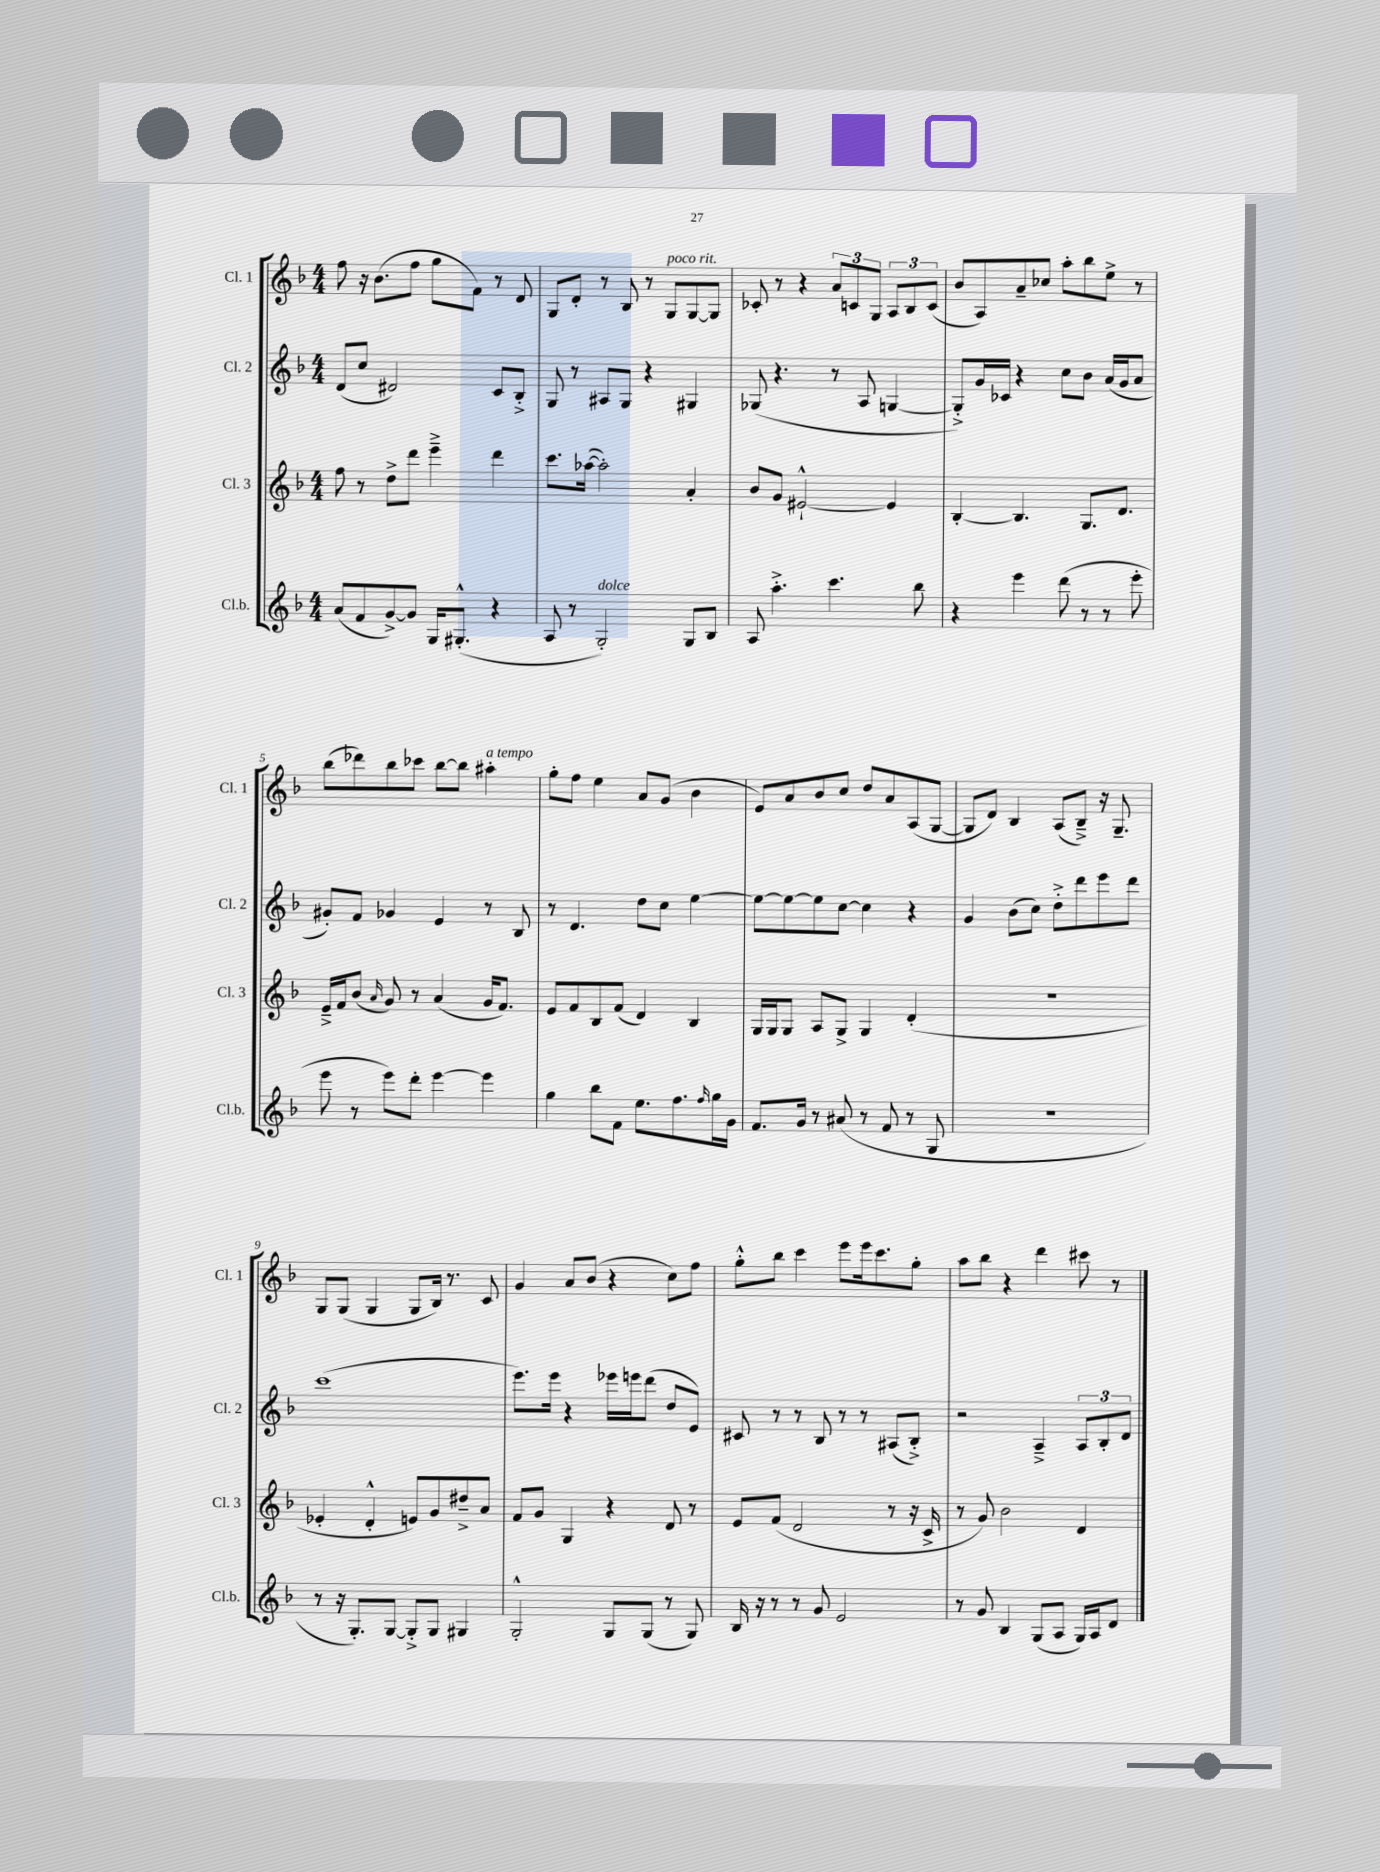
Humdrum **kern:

**kern	**kern	**kern	**kern
*staff4	*staff3	*staff2	*staff1
*clefG2	*clefG2	*clefG2	*clefG2
*k[b-]	*k[b-]	*k[b-]	*k[b-]
*M4/4	*M4/4	*M4/4	*M4/4
(8a	8ff	(8d	8ff
8f	8r	8cc	16r
.	.	.	(8.b-
[8g^)	8dd^	2d#)	.
8g]	8ddd	.	8ff
16G	4eee~^	.	8gg
(8.G#'^^	.	.	.
.	.	.	8f)
4r	4ddd	8c	8r
.	.	8B-'^	8d
=	=	=	=
8A	8.ccc	8G	8G
8r	.	8r	8d'
.	([16aa-	.	.
2G')	2aa-'])	8A#	8r
.	.	8G	8B-
.	.	4r	8r
.	.	.	8G
8G	4a'	4G#	[8G
8B-	.	.	8G]
=	=	=	=
8A	8b-	(8G-	8c-'
4.aa'^	8g	4.r	8r
.	[2e#`^^	.	4r
4.ccc	.	8r	12a
.	.	.	12c
.	.	8A	.
.	.	.	12G
.	4e#]	[4G	12A
.	.	.	12B-
8bb-	.	.	.
.	.	.	(12c
=	=	=	=
4r	[4B-'	8G'^])	8b-
.	.	16g	8A)
.	.	16c-	.
4eee	4.B-]	4r	8a~
.	.	.	8cc-
(8ddd	.	8cc	8aa'
8r	8.G	8b-	8bb-
8r	.	(16a	8ee^
.	8.d	16g	.
8eee'	.	8a	8r
=	=	=	=
8eee	16e~^	8g#')	(8bb-
.	16f	.	.
8r	(8b-	8f	8ddd-)
.	16qqa	.	.
8eee)	8g)	4g-	8bb-
8ddd'	8r	.	8ccc-
[4eee	(4a	4e	[8bb-
.	.	.	8bb-]
4eee]	16g	8r	4aa#'
.	8.f)	.	.
.	.	8B-	.
=	=	=	=
4gg	8e	8r	8gg'
.	8f	4.d	8ff
8bb-	8B-	.	4ee
8f	(8f	.	.
8.ee	4d)	8dd	8a
.	.	8cc	(8g
8.ff	.	.	.
.	4B-	[4ee	4b-
16qqff	.	.	.
16gg	.	.	.
16g	.	.	.
=	=	=	=
8.f	16G	8ee_	8e)
.	16G	.	.
.	8G	8ee_	8a
16g	.	.	.
8r	8A	8ee]	8b-
(8a#	8G^	[8cc	8cc
8r	4G	4cc]	8dd
8f	.	.	8a
8r	(4d'	4r	(8A
8G	.	.	[8G
=	=	=	=
1r	1r	4g	8G]
.	.	.	8d)
.	.	(8b-	4B-
.	.	8cc)	.
.	.	8dd'^	(8A
.	.	8ddd	8B-~^)
.	.	8eee	16r
.	.	.	8.G~
.	.	8ddd	.
=	=	=	=
8r	4e-'	(1ccc	8G
16r	.	.	(8G
8.G')	.	.	.
.	4d'^^	.	4G
[8G	.	.	.
8G'^]	8e)	.	8G
8G	8g	.	16B-)
.	.	.	8.r
4G#	8dd#~^	.	.
.	8a	.	8c
=	=	=	=
2G'^^	8f	8.eee)	4g
.	8g	.	.
.	.	16eee	.
.	4G	4r	8a
.	.	.	(8b-
8G	4r	16eee-	4r
.	.	16eee	.
(8G	.	(8ddd	.
8r	8d	8dd	8cc)
8G)	8r	8e)	8ff
=	=	=	=
16B-	8e	8c#	8gg'^^
16r	.	.	.
8r	(8f	8r	8bb-
8r	2d	8r	4ccc
8g	.	8B-	.
2e	.	8r	8eee
.	.	8r	16eee
.	.	.	8.ccc
.	8r	(8A#	.
.	16r	8B-'^)	8gg'
.	16c^	.	.
=	=	=	=
8r	8r	2r	8aa
8g	8g)	.	8bb-
4B-	2b-	.	4r
(8G	.	4A~^	4ddd
8A	.	.	.
16G)	4d	12A	8ccc#
16A	.	.	.
.	.	12B-'	.
8d	.	.	8r
.	.	12d	.
==	==	==	==
*-	*-	*-	*-
